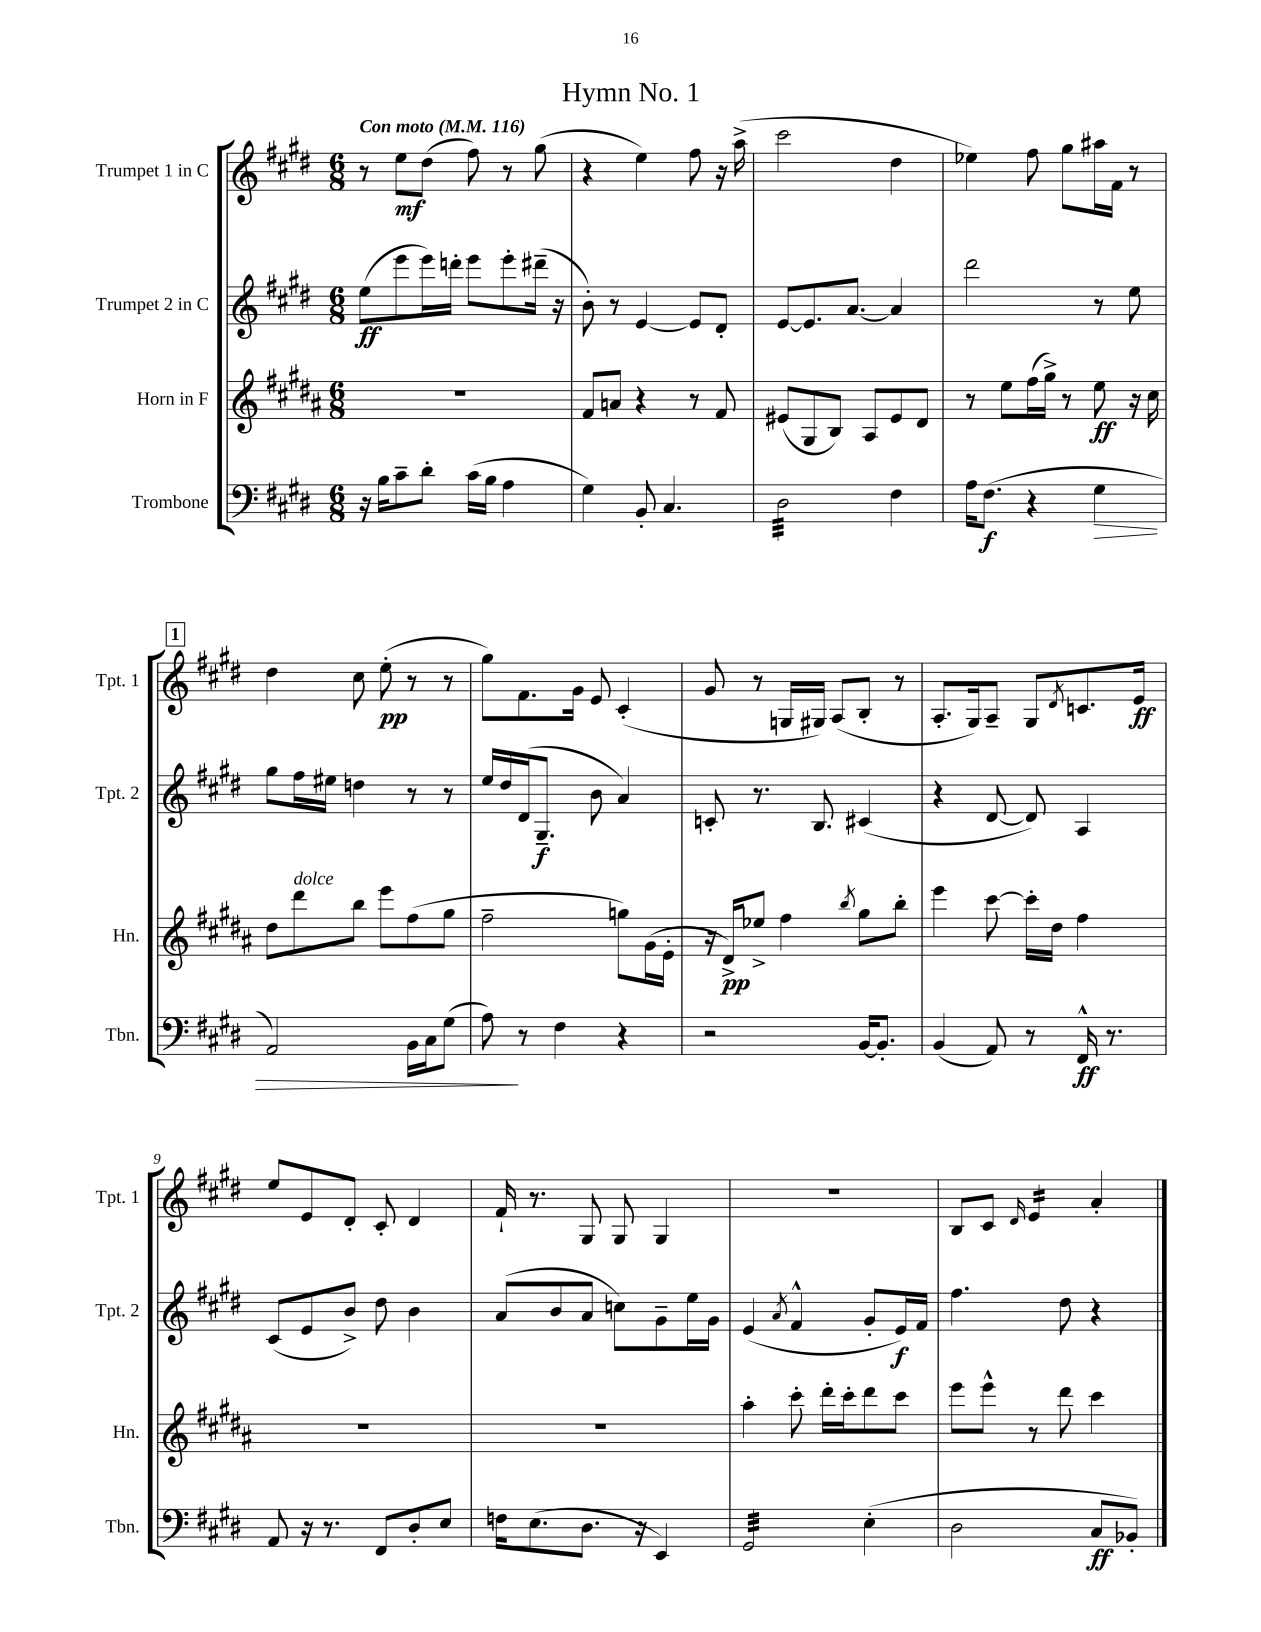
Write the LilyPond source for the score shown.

\header { title = "Hymn No. 1" }
<<
\new StaffGroup <<
\new Staff = "s0" \with { instrumentName = "Trumpet 1 in C" shortInstrumentName = "Tpt. 1" } {
    \clef treble \key e \major \numericTimeSignature \time 6/8 \tempo "Con moto" 4 = 116
    r8 e''8\mf dis''8( fis''8) r8 gis''8( |
    r4 e''4) fis''8 r16 a''16->( |
    cis'''2 dis''4 |
    ees''4) fis''8 gis''8 ais''16 fis'16 r8 |
    \mark \markup { \box "1" } dis''4 cis''8 e''8-.\pp( r8 r8 |
    gis''8) fis'8. gis'16 e'8 cis'4-.( |
    gis'8 r8 g16 gis16) a8( b8-. r8 |
    a8.-. gis16) a8-- gis8 \acciaccatura { dis'8 } c'8. e'16\ff |
    e''8 e'8 dis'8-. cis'8-. dis'4 |
    fis'16-! r8. gis8 gis8 gis4 |
    r2. |
    b8 cis'8 \grace { dis'16 } e'4:16 a'4-. \bar "|." |
}
\new Staff = "s1" \with { instrumentName = "Trumpet 2 in C" shortInstrumentName = "Tpt. 2" } {
    \clef treble \key e \major \numericTimeSignature \time 6/8
    e''8\ff( e'''8 e'''16) d'''16-. e'''8 e'''8-. dis'''16--( r16 |
    b'8-.) r8 e'4~ e'8 dis'8-. |
    e'8~ e'8. a'8.~ a'4 |
    dis'''2 r8 e''8 |
    \mark \markup { \box "1" } gis''8 fis''16 eis''16 d''4 r8 r8 |
    e''16 dis''16 dis'16( gis8.--\f b'8 a'4) |
    c'8-. r8. b8. cis'4( |
    r4 dis'8~ dis'8) a4 |
    cis'8( e'8 b'8->) dis''8 b'4 |
    a'8( b'8 a'8 c''8) gis'8-- e''16 gis'16 |
    e'4( \acciaccatura { a'8 } fis'4-^ gis'8-. e'16\f) fis'16 |
    fis''4. dis''8 r4 \bar "|." |
}
\new Staff = "s2" \with { instrumentName = "Horn in F" shortInstrumentName = "Hn." } {
    \clef treble \key b \major \numericTimeSignature \time 6/8
    R2. |
    fis'8 a'8 r4 r8 fis'8 |
    eis'8( gis8 b8) ais8 eis'8 dis'8 |
    r8 e''8 fis''16( gis''16->) r8 e''8\ff r16 cis''16 |
    \mark \markup { \box "1" } dis''8 dis'''8^\markup { \italic "dolce" } b''8 e'''8 fis''8( gis''8 |
    fis''2-- g''8) gis'16( e'16-. |
    r16 dis'16->\pp) ees''8-> fis''4 \acciaccatura { b''8 } gis''8 b''8-. |
    e'''4 cis'''8~ cis'''16-. dis''16 fis''4 |
    R2. |
    R2. |
    ais''4-. cis'''8-. dis'''16-. cis'''16-. dis'''8 cis'''8 |
    e'''8 e'''8-^ r8 dis'''8 cis'''4 \bar "|." |
}
\new Staff = "s3" \with { instrumentName = "Trombone" shortInstrumentName = "Tbn." } {
    \clef bass \key e \major \numericTimeSignature \time 6/8
    r16 b16 cis'8-- dis'8-. cis'16( b16 a4 |
    gis4) b,8-. cis4. |
    dis2:32 fis4 |
    a16 fis8.\f( r4 gis4\> |
    \mark \markup { \box "1" } a,2) b,16 cis16 gis8( |
    a8\!) r8 fis4 r4 |
    r2 b,16~ b,8.-. |
    b,4( a,8) r8 fis,16-^\ff r8. |
    a,8 r16 r8. fis,8 dis8-. e8 |
    f16 e8.( dis8. r16 e,4) |
    gis,2:32 e4-.( |
    dis2 cis8\ff bes,8-.) \bar "|." |
}
>>
>>
